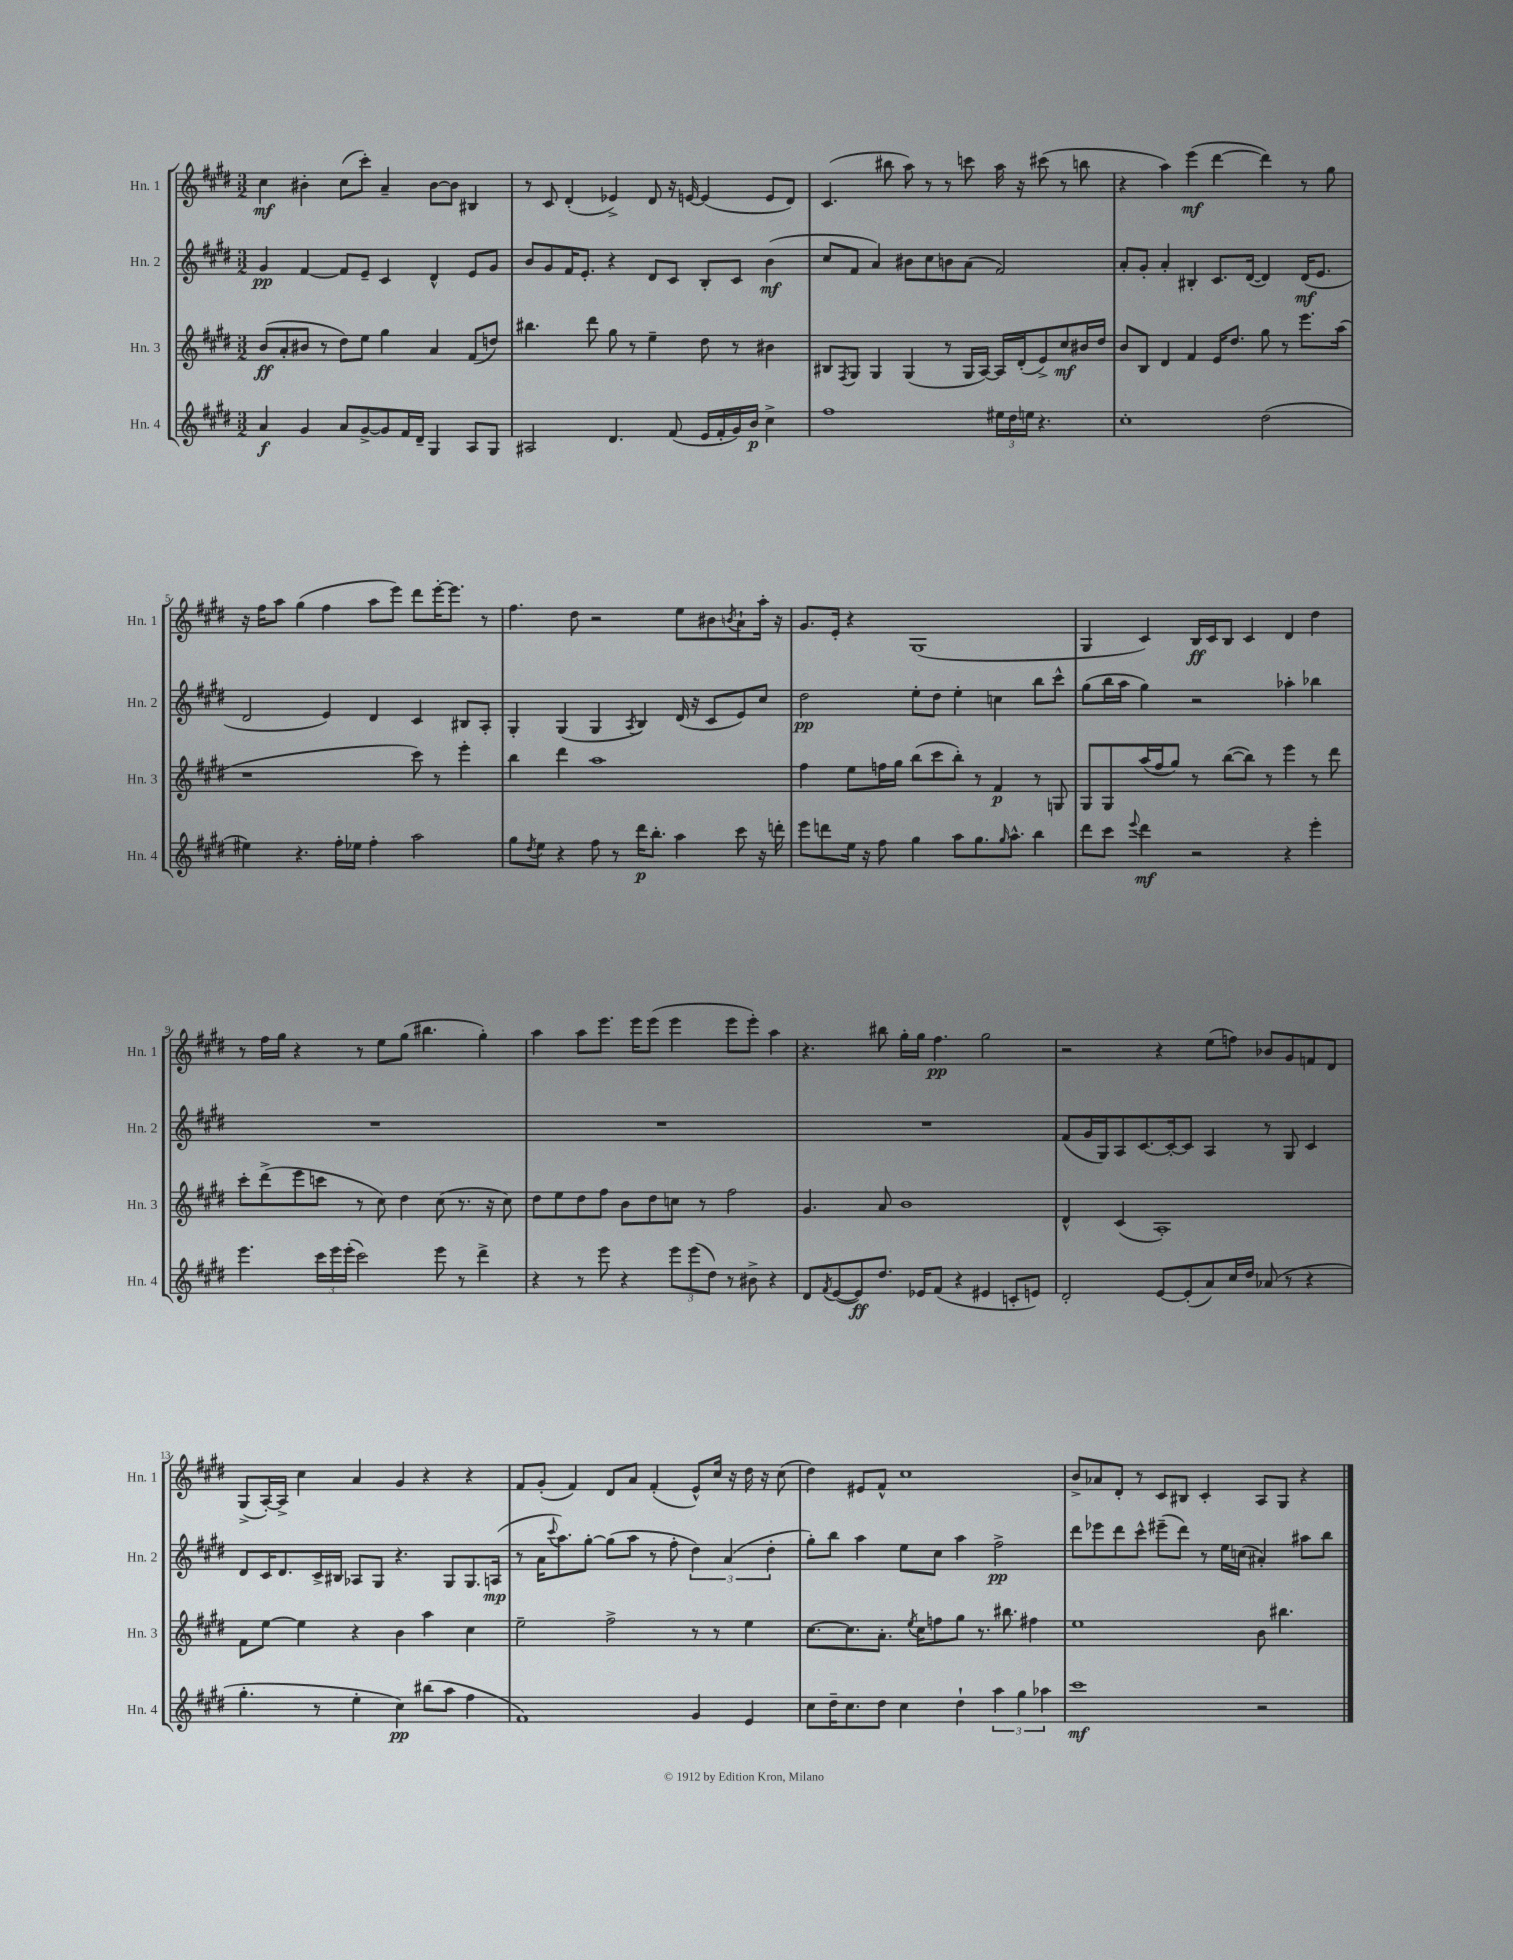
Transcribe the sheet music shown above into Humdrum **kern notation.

**kern	**kern	**kern	**kern
*staff4	*staff3	*staff2	*staff1
*clefG2	*clefG2	*clefG2	*clefG2
*k[f#c#g#d#]	*k[f#c#g#d#]	*k[f#c#g#d#]	*k[f#c#g#d#]
*M3/2	*M3/2	*M3/2	*M3/2
4a/	(8b/L	4g#/	4cc#\
.	8a'/	.	.
4g#/	8b#/J	[4f#/	4b#'\
.	8r	.	.
8a/L	8dd#\L)	8f#/]L	(8cc#\L
[8g#^/	8ee\J	8e~/J	8ccc#'\J)
8g#/]	4gg#\	4c#/	4a~/
16f#/L	.	.	.
16d#~/JJ	.	.	.
4G#/	4a/	4d#^^/	[8b#\L
.	.	.	8b#\]J
8A/L	(8f#/L	8e/L	4B#/
8G#/J	8dd/J)	8g#/J	.
=	=	=	=
2A#/	4.bb#\	8b/L	8r
.	.	8g#/	8c#/
.	.	16f#/K	(4d#'/
.	.	8.e'/J	.
.	8ddd#\	.	.
4.d#/	8gg#\	4r	4e-^/)
.	8r	.	.
.	4ee~\	8d#/L	8d#/
(8f#/	.	8c#/J	16r
.	.	.	[16e/
16e/LL	8dd#\	8B'/L	(4e/]
16f#'/	.	.	.
16g#/)	8r	8c#/J	.
16b/JJ	.	.	.
4cc#^\	4b#\	(4b\	8e/L
.	.	.	8d#/J)
=	=	=	=
1ff#	8B#/L	8cc#/L	(4.c#/
.	8qF#/	.	.
.	8G#/J	8f#/J	.
.	4G#/	4a/)	.
.	.	.	8bb#\
.	(4G#/	8b#\L	8aa\)
.	.	8cc#\	8r
.	8r	8b\	8r
.	16G#/LL	(8a\J	8ccc\
.	[16A/JJ)	.	.
24ee#\LL	16A/]LL	2f#/)	16aa\
24dd#\	.	.	.
.	(16d#'/J	.	16r
24ee\JJ	.	.	.
4.r	8e^/)	.	(8ccc#\
.	8cc#/	.	8r
.	16b#/L	.	8bb\
.	16dd#/JJ	.	.
=	=	=	=
1cc#'	8b/L	8a'/L	4r
.	8B/J	8g#'/J	.
.	4d#/	4a'/	4aa\)
.	4f#/	4B#'/	(4eee\
.	16e/LK	8.c#/L	[4ddd#\
.	8.dd#/J	.	.
.	.	([16d#/Jk	.
(2dd#\	8gg#\	4d#/])	4ddd#\])
.	8r	.	.
.	8.eee\L	(16d#/LK	8r
.	.	8.e/J	.
.	.	.	8gg#\
.	(16aa\Jk	.	.
=	=	=	=
4ee#\)	1r	2d#/	16r
.	.	.	16ff#\LK
.	.	.	8aa\J
4.r	.	.	(4gg#\
.	.	4e/)	4ff#\
16ff#'\LL	.	.	.
16ee-\JJ	.	.	.
4ff#'\	.	4d#/	8aa\L
.	.	.	8eee\J)
2aa\	8ccc#\)	4c#/	8ddd#\L
.	8r	.	[16eee'\K
.	.	.	8.eee\]J
.	4eee'\	8B#/L	.
.	.	8A'/J	8r
=	=	=	=
8gg#\L	4bb\	4G#'/	4.ff#\
8qdd#/	.	.	.
8ee\J	.	.	.
4r	4ddd#\	(4G#/	.
.	.	.	8dd#\
8ff#\	1aa	4G#/	2r
8r	.	.	.
.	.	8qA/	.
16ddd#\LK	.	4B/)	.
8.bb'\J	.	.	.
4aa\	.	(16d#/	8ee\L
.	.	16r	.
.	.	8c#/L	8b#\
.	.	.	8qb/
8ccc#\	.	8e/)	8a`\
16r	.	8cc#/J	16aa'\Jk
16ddd'\	.	.	16r
=	=	=	=
8eee\L	4ff#\	2dd#\	8.g#/L
8ddd\	.	.	.
.	.	.	16e'/Jk
16ee\Jk	8ee\L	.	4r
16r	.	.	.
8ff#\	16ff\L	.	.
.	16gg#\JJ	.	.
4gg#\	(8bb\L	8ee'\L	(1G#
.	8ccc#\	8dd#\J	.
8aa\L	8bb'\J)	4ee'\	.
8.gg#\	8r	.	.
.	4f#/	4cc\	.
16qqgg#/	.	.	.
8.aa^^\J	.	.	.
4bb\	8r	8bb\L	.
.	8G/	8ccc#^^\J	.
=	=	=	=
8ddd#\L	8G#/L	(8gg#\L	4G#/
8ccc#\J	8G#/	16bb\L	.
.	.	16aa\JJ	.
8qqeee/	.	.	.
4ddd#\	(16aa/L	4gg#\)	4c#/)
.	16ff#/J	.	.
.	8gg#/J)	.	.
2r	8r	2r	16B/LL
.	.	.	16c#/J
.	([8bb\L	.	8B/J
.	8bb\]J)	.	4c#/
.	8r	.	.
4r	4eee\	4aa-'\	4d#/
4eee'\	8r	4bb-\	4dd#\
.	8ddd#\	.	.
=	=	=	=
4.eee\	8ccc#'\L	1.r	8r
.	(8ddd#^\	.	16ff#\LL
.	.	.	16gg#\JJ
.	8eee\	.	4r
24ccc#\LL	8ccc\J	.	.
24eee\	.	.	.
(24eee'\JJ	.	.	.
2ccc#\)	8r	.	8r
.	8cc#\)	.	8ee\L
.	4dd#\	.	(8gg#\J
.	.	.	4.bb#\
8eee\	(8cc#\	.	.
8r	8.r	.	.
4ddd#^\	.	.	4gg#'\)
.	16r	.	.
.	8cc#\)	.	.
=	=	=	=
4r	8dd#\L	1.r	4aa\
.	8ee\	.	.
8r	8dd#\	.	8aa\L
8eee\	8ff#\J	.	8.eee\J
4r	8b\L	.	.
.	.	.	16eee\LK
.	8dd#\	.	(8eee\J
12eee\L	8cc\J	.	4eee\
(12eee\	.	.	.
.	8r	.	.
12dd#\J)	.	.	.
8r	2ff#\	.	8eee\L
8b#^\	.	.	8eee'\J)
4r	.	.	4aa\
=	=	=	=
8d#/L	4.g#/	1.r	4.r
8qf#/	.	.	.
([8e/	.	.	.
8e/])	.	.	.
8.dd#/J	8a/	.	8bb#\
.	1b	.	16gg#'\LL
16e-/LK	.	.	16gg#\JJ
(8f#/J	.	.	4.ff#\
4r	.	.	.
4e#/	.	.	2gg#\
8c'/L	.	.	.
8e/J)	.	.	.
=	=	=	=
2d#'/	4d#^^/	(8f#/L	2r
.	.	16g#/L	.
.	.	16G#/J)	.
.	(4c#/	8A/	.
.	.	[8.c#/	.
[8e/L	1A')	.	4r
.	.	16c#'/_k	.
(8e'/]	.	8c#/]J	.
8a/)	.	4A/	(8ee\L
16cc#/L	.	.	8ff\J)
16dd#/JJ	.	.	.
(8a-/	.	8r	8b-/L
8r	.	8G#/	8g#/
4r	.	4c#/	8f/
.	.	.	8d#/J
=	=	=	=
4.gg#'\	8f#\L	8d#/L	(8G#^/L
.	[8ee\J	16c#/K	[16A'/L)
.	.	8.d#/	16A^/]JJ
.	4ee\]	.	4cc#\
8r	.	16c#^/L	.
.	.	16B#/JJ	.
4ee'\	4r	8A-/L	4a/
.	.	8G#/J	.
4cc#\)	4b\	4.r	4g#/
(8bb#\L	4aa\	.	4r
8aa\J	.	8G#/L	.
4ff#\	4cc#\	8.G#/	4r
.	.	(16A/Jk	.
=	=	=	=
1f#)	2ee~\	8r	8f#/L
.	.	16a\LK	(8g#'/J
.	.	8qqccc#/	.
.	.	8.aa\)	.
.	.	.	4f#/)
.	.	[8gg#'\J	.
.	2ff#^\	(8gg#\]L	8d#/L
.	.	8aa\J	8a/J
.	.	8r	(4f#'/
.	.	8ff#'\	.
4g#/	8r	6dd#\)	8e^^/L)
.	8r	.	16cc#/Jk
.	.	(6a/	.
.	.	.	16r
4e/	4ee\	.	16dd#\
.	.	.	16r
.	.	6dd#'\	.
.	.	.	(8cc#\
=	=	=	=
8cc#\L	[8.cc#\L	8gg#'\L)	4dd#\)
16dd#~\K	.	8bb\J	.
8.cc#\	8.cc#\]	.	.
.	.	4aa\	8e#/L
8dd#\J	8.a'\J	.	8f#^^/J
4cc#\	.	8ee\L	1cc#
.	8qee/	.	.
.	16cc#\LK	.	.
.	8ff\	8cc#\J	.
4dd#`\	8gg#\J	4aa\	.
.	8.r	.	.
6aa\	.	2ff#^\	.
.	8.bb#\	.	.
6gg#\	.	.	.
.	4ff#\	.	.
6aa-\	.	.	.
=	=	=	=
1ccc#	1ee	8ddd#\L	8b^/L
.	.	8eee-\	8a-/
.	.	8ddd#\	8d#'/J
.	.	8ccc#^^\J	8r
.	.	(8eee#~\L	8c#/L
.	.	8ddd#\J)	8B#/J
.	.	8r	4c#'/
.	.	16ee\LL	.
.	.	(16cc\JJ	.
2r	8b\	4a#'/)	8A/L
.	4.bb#\	.	8G#/J
.	.	8aa#\L	4r
.	.	8bb\J	.
==	==	==	==
*-	*-	*-	*-
